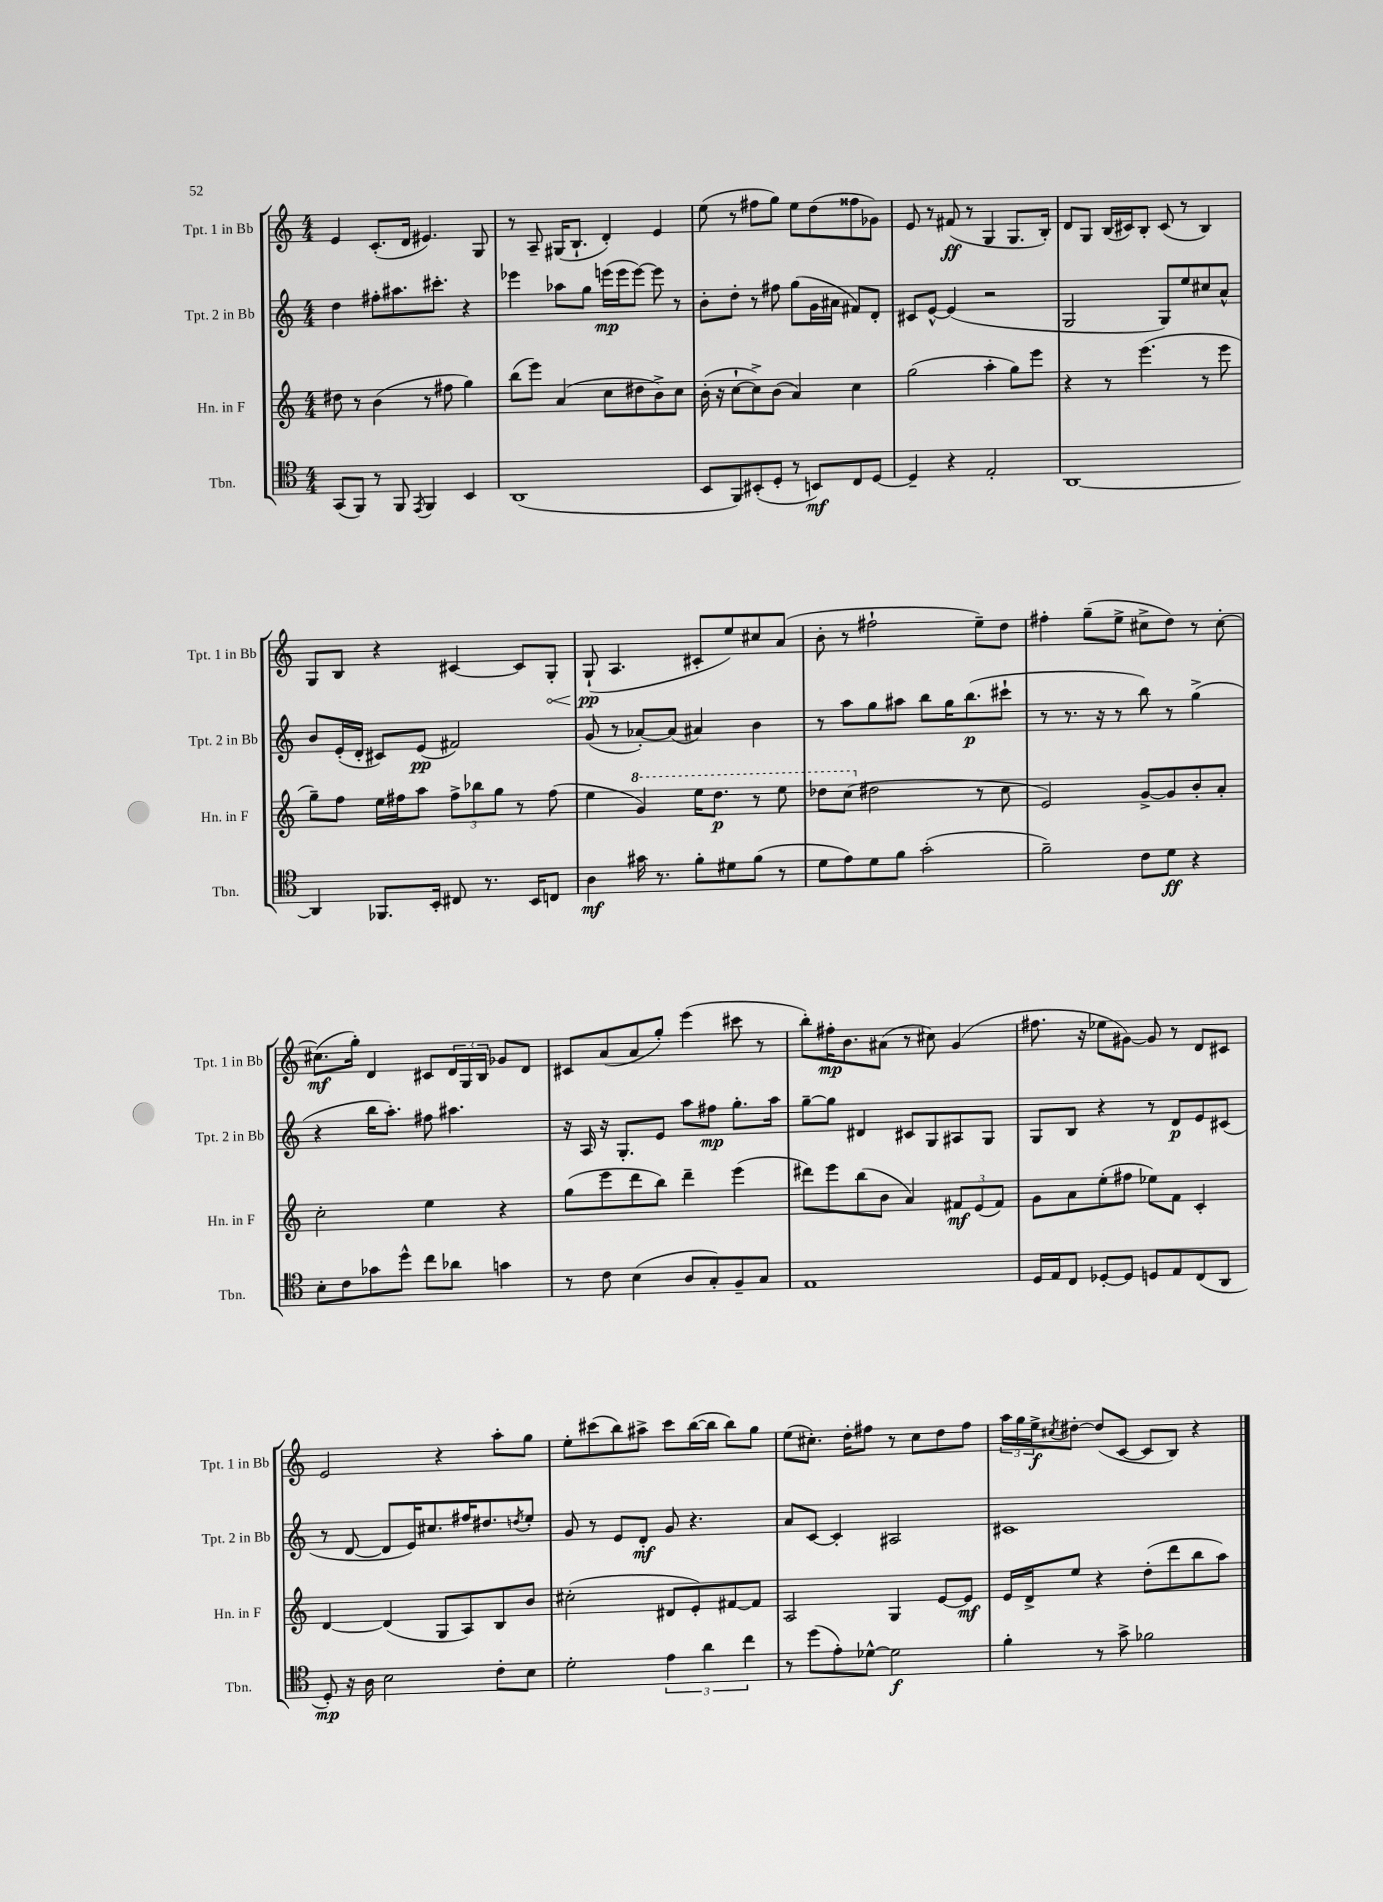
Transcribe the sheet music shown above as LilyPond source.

<<
\new StaffGroup <<
\new Staff = "s0" \with { instrumentName = "Tpt. 1 in Bb" shortInstrumentName = "Tpt. 1 in Bb" } {
    \clef treble \key c \major \numericTimeSignature \time 4/4
    e'4 c'8.-.( d'16 eis'4.) g8 |
    r8 a8-- gis16( b8.-! d'4-.) e'4 |
    e''8( r8 fis''8 g''8) e''8 d''8( fisis''8 ges'8) |
    e'8 r8 fis'8\ff( r8 g4 g8. b16-.) |
    d'8 g8 b16( cis'16) b8-. cis'8( r8 b4) |
    g8 b8 r4 cis'4~ cis'8 \once \override Hairpin.circled-tip = ##t g8-.\< |
    g8-!\pp\!( a4. cis'8-. e''8) cis''8 a'8( |
    b'8-. r8 fis''2-! e''8--) d''8 |
    fis''4-. g''8--( e''8-> cis''8-> d''8) r8 cis''8~-. |
    cis''8.\mf( g''16-.) d'4 cis'8 \tuplet 3/2 { d'16 g16 b16 } ges'8 d'8 |
    cis'8 a'8( a'8 g''8-.) e'''4( cis'''8 r8 |
    b''8-.) fis''16-.\mp b'8. ais'8( r8 cis''8) g'4( |
    fis''8. r16 ees''8 gis'8~) gis'8 r8 d'8 cis'8 |
    e'2 r4 a''8-. g''8 |
    e''8-. cis'''8( b''8) ais''8-> cis'''8 b''16~( b''16 b''8) g''8 |
    e''8( cis''8.-.) d''16-. fis''8 r8 cis''8 d''8 fis''8 |
    \tuplet 3/2 { a''16 g''16 e''16->\f } \acciaccatura { cis''8 } dis''8~-. dis''8( c'8~ c'8 b8) r4 \bar "|." |
}
\new Staff = "s1" \with { instrumentName = "Tpt. 2 in Bb" shortInstrumentName = "Tpt. 2 in Bb" } {
    \clef treble \key c \major \numericTimeSignature \time 4/4
    d''4 fis''8-. ais''8. cis'''8.-. r4 |
    ees'''4 aes''8 g''8 e'''16\mp( e'''16 e'''8~) e'''8 r8 |
    b'8-. d''8-. r8 fis''8 g''8( g'16 ais'16 fis'8) d'8-. |
    cis'8 e'8~-^ e'4( r2 |
    g2 g8) e''8 cis''8 a'8-^ |
    b'8 e'16-.( d'16-. cis'8) e'8\pp( fis'2) |
    g'8( r8 aes'8~-.) aes'8( ais'4) b'4 |
    r8 a''8 g''8 ais''8 b''8 g''16 b''8.\p( cis'''8-! |
    r8 r8. r16 r8 b''8) r8 g''4->( |
    r4 b''16 a''8.-.) fis''8 ais''4. |
    r16 a16 r16 g8.-. e'8 a''8 fis''8\mp g''8.-. a''16 |
    g''8~-- g''8 dis'4 cis'8 g8 ais8 g8 |
    g8 b8 r4 r8 d'8\p e'8 cis'8( |
    r8 d'8~ d'8 e'16) cis''8. fis''16 dis''8. \acciaccatura { d''8 } e''8-. |
    g'8 r8 e'8 d'8-.\mf g'8 r4. |
    a'8 c'8~ c'4-. ais2 |
    cis'1 \bar "|." |
}
\new Staff = "s2" \with { instrumentName = "Hn. in F" shortInstrumentName = "Hn. in F" } {
    \clef treble \key c \major \numericTimeSignature \time 4/4
    dis''8 r8 b'4( r8 fis''8 g''4) |
    b''8( e'''8) a'4( c''8 dis''8 b'8->) c''8 |
    b'16-.( r16 c''8~-! c''8->) b'8( a'4) c''4 |
    g''2( a''4-. g''8) e'''8 |
    r4 r8 e'''4.( r8 e'''8 |
    g''8--) f''8 e''16 fis''16 a''8 \tuplet 3/2 { fis''8-> bes''8 g''8 } r8 fis''8( |
    e''4 \ottava #1 g''4) e'''16 d'''8.\p r8 e'''8 |
    des'''8 c'''8( \ottava #0 dis''2 r8 c''8 |
    e'2) g'8~-> g'8 b'8-. a'8-. |
    c''2-. e''4 r4 |
    g''8( e'''8 d'''8 b''8) d'''4-- e'''4( |
    dis'''8) e'''8 b''8( b'8 a'4) \tuplet 3/2 { fis'8\mf e'8( fis'8) } |
    g'8 a'8 e''8-.( fis''8 ees''8) f'8 c'4-. |
    d'4~ d'4( g8 a8) b8 b'8 |
    cis''2-.( dis'8 e'8-.) fis'8~ fis'8 |
    a2 g4 e'8~ e'8\mf |
    e'16 d'16-> e''8 r4 d''8-.( d'''8 b''8 a''8) \bar "|." |
}
\new Staff = "s3" \with { instrumentName = "Tbn." shortInstrumentName = "Tbn." } {
    \clef tenor \key c \major \numericTimeSignature \time 4/4
    g,8( f,8) r8 f,8 \acciaccatura { e,8 } f,4 b,4 |
    a,1( |
    b,8 f,8) bis,8-.( d8-. r8 b,8\mf) c8 d8~ |
    d4-- r4 e2-. |
    a,1~ |
    a,4 fes,8. b,16-. cis8 r8. b,16 c8 |
    a4\mf gis'16 r8. f'8-. dis'8 f'8( r8 |
    d'8 e'8) d'8 f'8 g'2-.( |
    f'2--) c'8 d'8\ff r4 |
    b8-. c'8 ges'8 d''8-^ c''8 aes'8 g'4 |
    r8 c'8 b4( a8 g8-.) f8-- g8 |
    e1 |
    d16 e16 c8 des8~-. des8 d8 e8 c8( a,8 |
    d8-.\mp) r16 a16 b2 c'8-. b8 |
    d'2-. \tuplet 3/2 { e'4 a'4 c''4 } |
    r8 d''8( e'8-.) des'8~-^ des'2\f |
    f'4-. r8 g'8-> fes'2 \bar "|." |
}
>>
>>
\layout { \context { \Score \remove "Bar_number_engraver" } }
